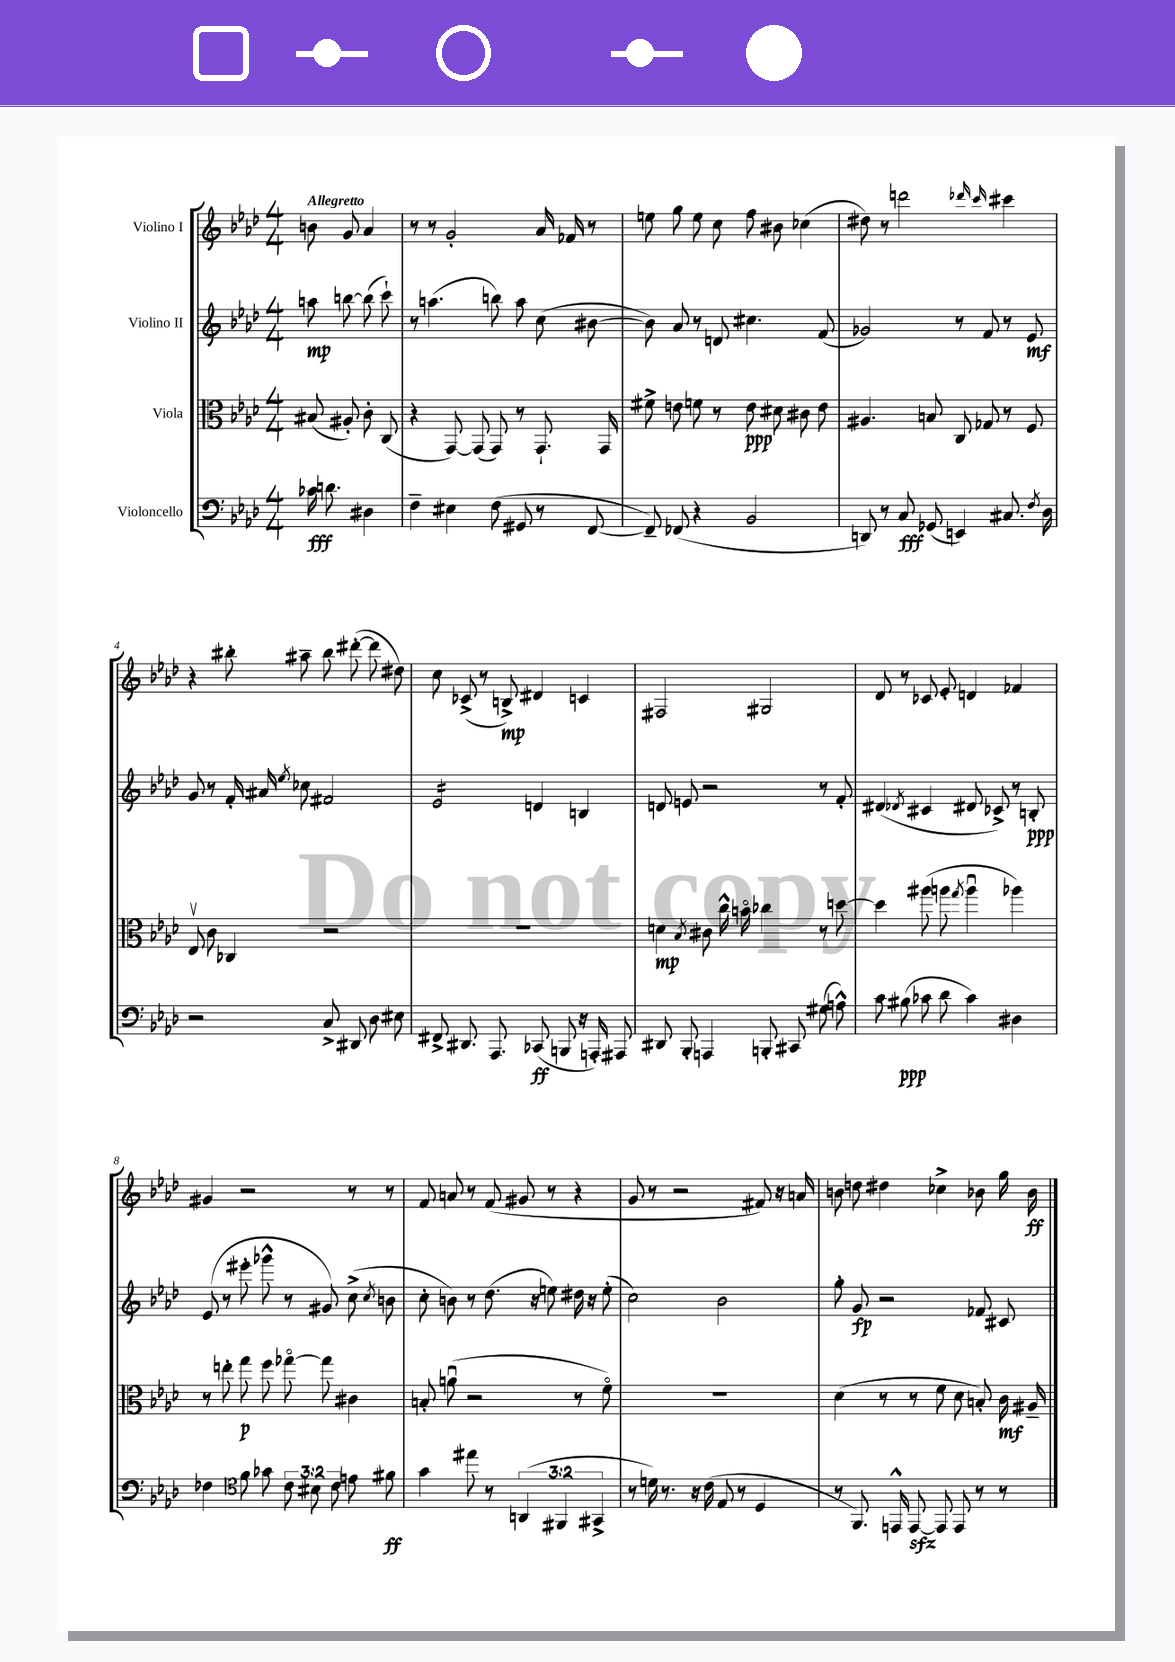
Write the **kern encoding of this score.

**kern	**kern	**kern	**kern
*staff4	*staff3	*staff2	*staff1
*clefF4	*clefC3	*clefG2	*clefG2
*k[b-e-a-d-]	*k[b-e-a-d-]	*k[b-e-a-d-]	*k[b-e-a-d-]
*M4/4	*M4/4	*M4/4	*M4/4
16c-	(8B#	8aa	8b
8.d	.	.	.
.	8A#')	[8bb	8g
4D#	8c'	(8bb]	4a-
.	(8C	8ccc`)	.
=	=	=	=
4F~	4r	8r	8r
.	.	(4.aa	8r
4E#	[8GG)	.	2g'
.	(8GG]	.	.
(8F	8GG)	8bb)	.
8GG#	8r	8aa	.
8r	8.GG`	(8cc	16a-
.	.	.	16f-
[8FF	.	[8b#	8r
.	16GG	.	.
=	=	=	=
8FF~])	8f#^	8b#])	8ee
(8FF-	8e	8a-	8gg
4r	8f	8r	8ee
.	8r	8d	8cc
2BB-	8e	4.cc#	8ff
.	8d#	.	8b#
.	8c#	.	(4cc-
.	8e	(8f	.
=	=	=	=
8DD)	4.A#	2g-)	8dd#)
8r	.	.	8r
8C	.	.	2ddd
(8GG-	8B	.	.
4EE)	8C	8r	.
.	8G-	8f	.
.	.	.	16qqddd-
.	.	.	16qqccc
8.C#	8r	8r	4ccc#
.	8F	8e-	.
8qF	.	.	.
16D-	.	.	.
=	=	=	=
2r	8E-v	8g	4r
.	8c	8r	.
.	4C-	16f'	8bb#'
.	.	16a#	.
.	.	8qee-	.
.	.	8cc-	8aa#~
8C^	2r	2f#	8bb#
8DD#	.	.	([8ddd#'
8D-	.	.	8ddd#]
8E#	.	.	8dd#)
=	=	=	=
8FF#^	1r	2e-	8cc
8.DD#	.	.	(8c-^
.	.	.	8r
8.AAA-	.	.	.
.	.	.	8B^)
(8CC-	.	4d	4d#
8BBB	.	.	.
16r	.	4B	4c
16AAA')	.	.	.
8AAA#	.	.	.
=	=	=	=
8DD#	4d	8d	2F#
8BBB-'	.	8e	.
.	8qB-	.	.
4AAA	8c#	2r	.
.	16cc^^	.	.
.	16bo	.	.
8BBB'	4cc-	.	2G#
8CC#	.	.	.
(8G#	8r	8r	.
8A^^)	[8dd	8f'	.
=	=	=	=
8c	4dd]	(4d#	8d-
(8B#	.	.	8r
.	.	8qd-	.
8c-	(8aa#	4c#	8c-
8d-	8aa	.	8e-'
.	8qgg	.	.
4c-)	4aau	8d#	4d
.	.	8c-^)	.
4D#	4aa-)	8r	4f-
.	.	8B'	.
=	=	=	=
4F-	8r	(8e-	4g#
.	8ee'	8r	.
*clefC4	*	*	*
8f	8gg	8eee#'	2r
8g-	8ff	8ggg-^^	.
12c	[8gg-o	8r	.
12B#	.	.	.
.	8gg-]	8g#)	.
12c	.	.	.
8e	4c#	(8cc^	8r
.	.	8qcc	.
8f#	.	8b	8r
=	=	=	=
4g	8B'	8cc'	8f
.	(8au	8b)	8a
8ee#	2r	8r	8r
8r	.	(8.dd-	(8f
(6AA	.	.	8g#
.	.	16r	.
.	.	8ee)	8r
6FF#	.	.	.
.	8r	16dd#	4r
.	.	16r	.
6GG#^	.	.	.
.	8fo)	(8ee'	.
=	=	=	=
8r	1r	2cc)	8g
16d)	.	.	8r
8.r	.	.	.
.	.	.	2r
16r	.	.	.
(16c	.	.	.
8E-	.	2b-	.
8r	.	.	.
4D-	.	.	8f#)
.	.	.	16r
.	.	.	16a
=	=	=	=
8r	(4d-	8gg'	8b
8.FF)	.	8g	8dd
.	8r	2r	4dd#
16EE^^	.	.	.
[8EE	8r	.	.
8EE]	8f	.	4cc-^
8EE	8d-	.	.
8r	8B')	8f-	8b-
8r	16c	8c#	16gg
.	16A#~	.	16b-
==	==	==	==
*-	*-	*-	*-
